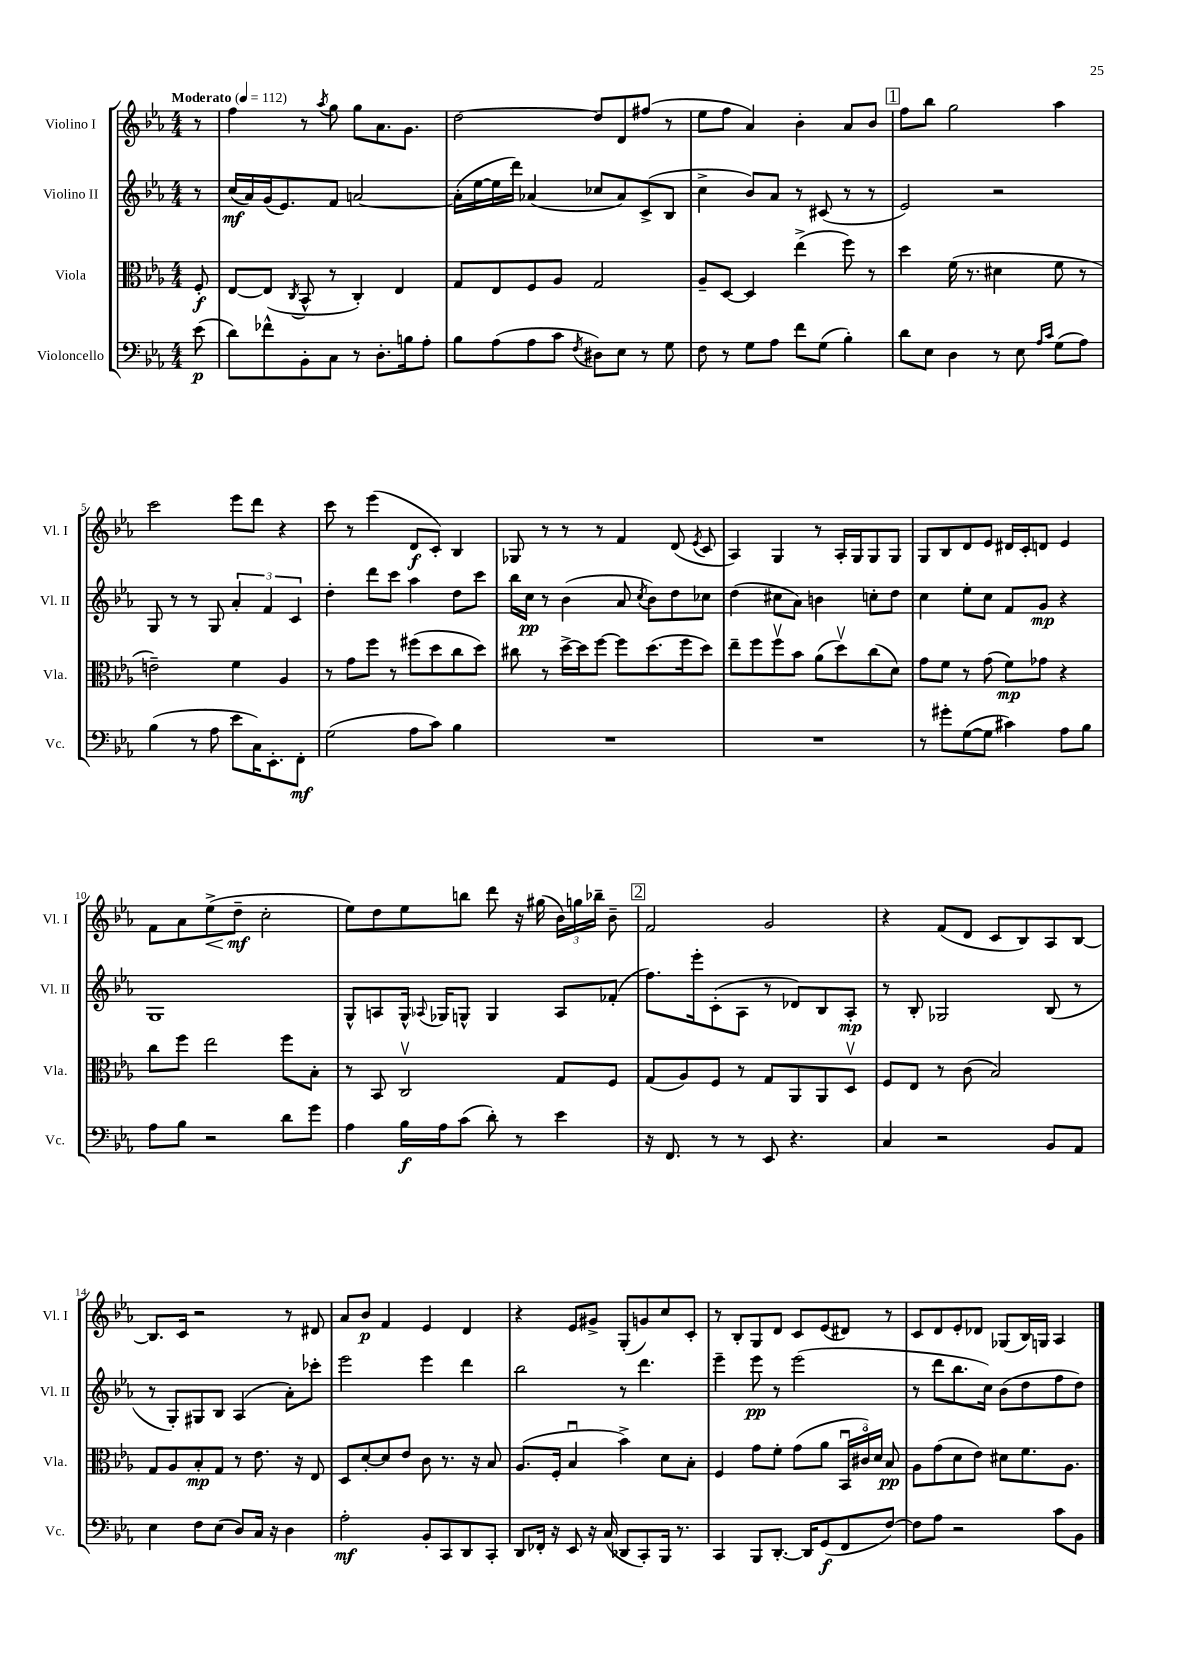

**kern	**kern	**kern	**kern
*staff4	*staff3	*staff2	*staff1
*clefF4	*clefC3	*clefG2	*clefG2
*k[b-e-a-]	*k[b-e-a-]	*k[b-e-a-]	*k[b-e-a-]
*M4/4	*M4/4	*M4/4	*M4/4
*MM112	*MM112	*MM112	*MM112
(8e-\	8F'/	8r	8r
=	=	=	=
8d\L)	[8E-/L	(16cc/LL	4ff\
.	.	16a-/)	.
8f-^^\	(8E-/]J	(16g/J	.
.	.	8.e-/)	.
.	8qC/	.	.
8BB-'\	8BB-^^/	.	8r
.	.	.	8qaa-/
8C\J	8r	8f/J	8gg\
8r	4C'/)	[2a/	8gg\L
8.D'\L	.	.	8.a-\
.	4E-/	.	.
16B\k	.	.	8.g\J
8A-'\J	.	.	.
=	=	=	=
8B-\L	8G/L	(16a'\]LL	[2dd\
.	.	[16ee-\	.
(8A-\	8E-/	16ee-\]	.
.	.	16ddd\JJ)	.
8A-\	8F/	(4a-/	.
8c\J	8A-/J	.	.
8qF/	.	.	.
8D#\L)	2G/	8cc-/L	8dd/]L
8E-\J	.	8a-/)	8d/
8r	.	(8c^/	(8ff#/J
8G\	.	8B-/J	8r
=	=	=	=
8F\	8A-~/L	4cc^\	8ee-\L
8r	[8D/J	.	8ff\J
8G\L	4D/]	8b-/L)	4a-/)
8A-\J	.	8a-/J	.
8f\L	(4ee-^\	8r	4b-'\
(8G\J	.	(8c#/	.
4B-'\)	8ff\)	8r	8a-/L
.	8r	8r	8b-/J
=	=	=	=
8d\L	4dd\	2e-/)	8ff\L
8E-\J	.	.	8bb-\J
4D\	(16f\	.	2gg\
.	8.r	.	.
8r	4d#\	2r	.
8E-\	.	.	.
16qqA-/LL	.	.	.
16qqc/JJ	.	.	.
(8G\L	8f\	.	4aa-\
8A-\J)	8r	.	.
=	=	=	=
(4B-\	2e~\)	8G/	2ccc\
.	.	8r	.
8r	.	8r	.
8A-\	.	8G/	.
8e-\L	4f\	6a-'/	8eee-\L
16C\K)	.	.	8ddd\J
.	.	6f/	.
8.EE-'\	.	.	.
.	4A-/	.	4r
.	.	6c/	.
8FF'\J	.	.	.
=	=	=	=
(2G\	8r	4dd'\	8ccc\
.	8g\L	.	8r
.	8ff\J	8ddd\L	(4eee-\
.	8r	8ccc\J	.
8A-\L	(8ff#\L	4aa-\	8d/L
8c\J)	8dd\	.	8c'/J)
4B-\	8cc\	8dd\L	4B-/
.	8dd\J)	8ccc\J	.
=	=	=	=
1r	8cc#\	16bb-\LL	8G-/
.	.	16cc\JJ	.
.	8r	8r	8r
.	[16dd^\LL	(4b-\	8r
.	16dd\]J	.	.
.	[8ff\J	.	8r
.	8ff\]L	8a-/	4f/
.	.	8qcc/	.
.	(8.dd\	8b-\L)	.
.	.	8dd\	(8d/
.	16ff\k	.	.
.	.	.	8qe-/
.	8dd\J)	8cc-\J	8c/
=	=	=	=
1r	8ee-~\L	(4dd\	4A-/)
.	8ff\	.	.
.	8ffv\	8cc#\L	4G/
.	8b-\J	8a-\J)	.
.	(8a-\L	4b\	8r
.	8ddv\)	.	16A-'/LL
.	.	.	16G/J
.	(8cc\	8cc'\L	8G/
.	8d\J)	8dd\J	8G/J
=	=	=	=
8r	8g\L	4cc\	8G/L
8g#'\L	8f\J	.	8B-/
([8G\	8r	8ee-'\L	8d/
8G\]J	(8g\	8cc\J	8e-/J
4c#\)	8f\L)	8f/L	16d#/LL
.	.	.	16c'/J
.	8g-\J	8g/J	8d/J
8A-\L	4r	4r	4e-/
8B-\J	.	.	.
=	=	=	=
8A-\L	8cc\L	1G	8f\L
8B-\J	8ff\J	.	8a-\
2r	2ee-\	.	(8ee-^\
.	.	.	8dd~\J
.	.	.	2cc'\
8d\L	8ff\L	.	.
8g\J	8B-'\J	.	.
=	=	=	=
4A-\	8r	8G^^/L	8ee-\L)
.	8BB-/	8A/	8dd\
16B-\LL	2Cv/	16G^^/Jk	8ee-\
.	.	8qqA-/	.
16A-\J	.	16G-/LK	.
(8c\J	.	8G^^/J	8bb\J
8d'\)	.	4G/	8ddd\
8r	.	.	16r
.	.	.	(16gg#\
4e-\	8G/L	8A-/L	24b-\LL)
.	.	.	24gg\
.	.	.	24bb-~\JJ
.	8F/J	(8f-'/J	8b-~\
=	=	=	=
16r	(8G/L	8.ff\L)	2f/
8.FF/	.	.	.
.	8A-/)	.	.
.	.	16eee-'\k	.
8r	8F/J	(8c'\	.
8r	8r	8A-\J	.
8EE-/	8G/L	8r	2g/
4.r	8AA-/	8d-/L)	.
.	8AA-/	8B-/	.
.	8Dv/J	8A-'/J	.
=	=	=	=
4C/	8F/L	8r	4r
.	8E-/J	8B-'/	.
2r	8r	2G-/	(8f/L
.	(8c\	.	8d/J
.	2B-/)	.	8c/L
.	.	.	8B-/)
8BB-/L	.	(8B-/	8A-/
8AA-/J	.	8r	[8B-/J
=	=	=	=
4E-\	8G/L	8r	8.B-/]L
.	8A-/	8G'/L)	.
.	.	.	16c/Jk
8F\L	8B-'/	8G#/	2r
(8E-\J	8G/J	8B-/J	.
8D/L)	8r	(4A-/	.
16C/Jk	8.e-\	.	.
16r	.	.	.
4D\	.	8a-'\L)	8r
.	16r	.	.
.	8E-/	8ccc-'\J	8d#/
=	=	=	=
2A-'\	8D/L	2eee-\	8a-/L
.	[8d'/	.	8b-/J
.	8d/]	.	4f/
.	8e-/J	.	.
8BB-'/L	8c\	4eee-\	4e-/
8CC/	8.r	.	.
8DD/	.	4ddd\	4d/
.	16r	.	.
8CC'/J	8B-/	.	.
=	=	=	=
8DD/L	(8.A-/L	2bb-\	4r
16FF-'/Jk	.	.	.
16r	16F'/Jk	.	.
8EE-/	4B-u/	.	8e-/L
16r	.	.	8g#^/J
(16C/	.	.	.
8DD-/L	4b-^\)	8r	(8G'/L
8CC'/)	.	4.ddd\	8g/)
16BBB-/Jk	8d\L	.	8cc/
8.r	.	.	.
.	8B-'\J	.	8c'/J
=	=	=	=
4CC/	4F/	4eee-~\	8r
.	.	.	8B-'/L
8BBB-/L	8g\L	8eee-\	8G/
[8.DD'/J	8f'\J	8r	8d/J
.	(8g\L	(2eee-\	8c/L
16DD/]LK	.	.	.
(8GG/	8a-\J	.	(8e-/
8FF/	24BB-u/LL	.	8d#/J)
.	24c#o/)	.	.
.	24d/JJ	.	.
[8F/J)	8B-/	.	8r
=	=	=	=
8F\]L	8A-\L	8r	8c/L
8A-\J	(8g\	8ddd\L	8d/
2r	8d\	8.bb-\	8e-'/
.	8e-\J)	.	8d-/J
.	.	16cc\Jk)	.
.	8d#\L	(8b-\L	(8G-/L
.	8.f\	8dd\	16B-/L)
.	.	.	16G/JJ
8c\L	.	8ff\	4A-/
.	8.A-\J	.	.
8BB-\J	.	8dd\J)	.
==	==	==	==
*-	*-	*-	*-
